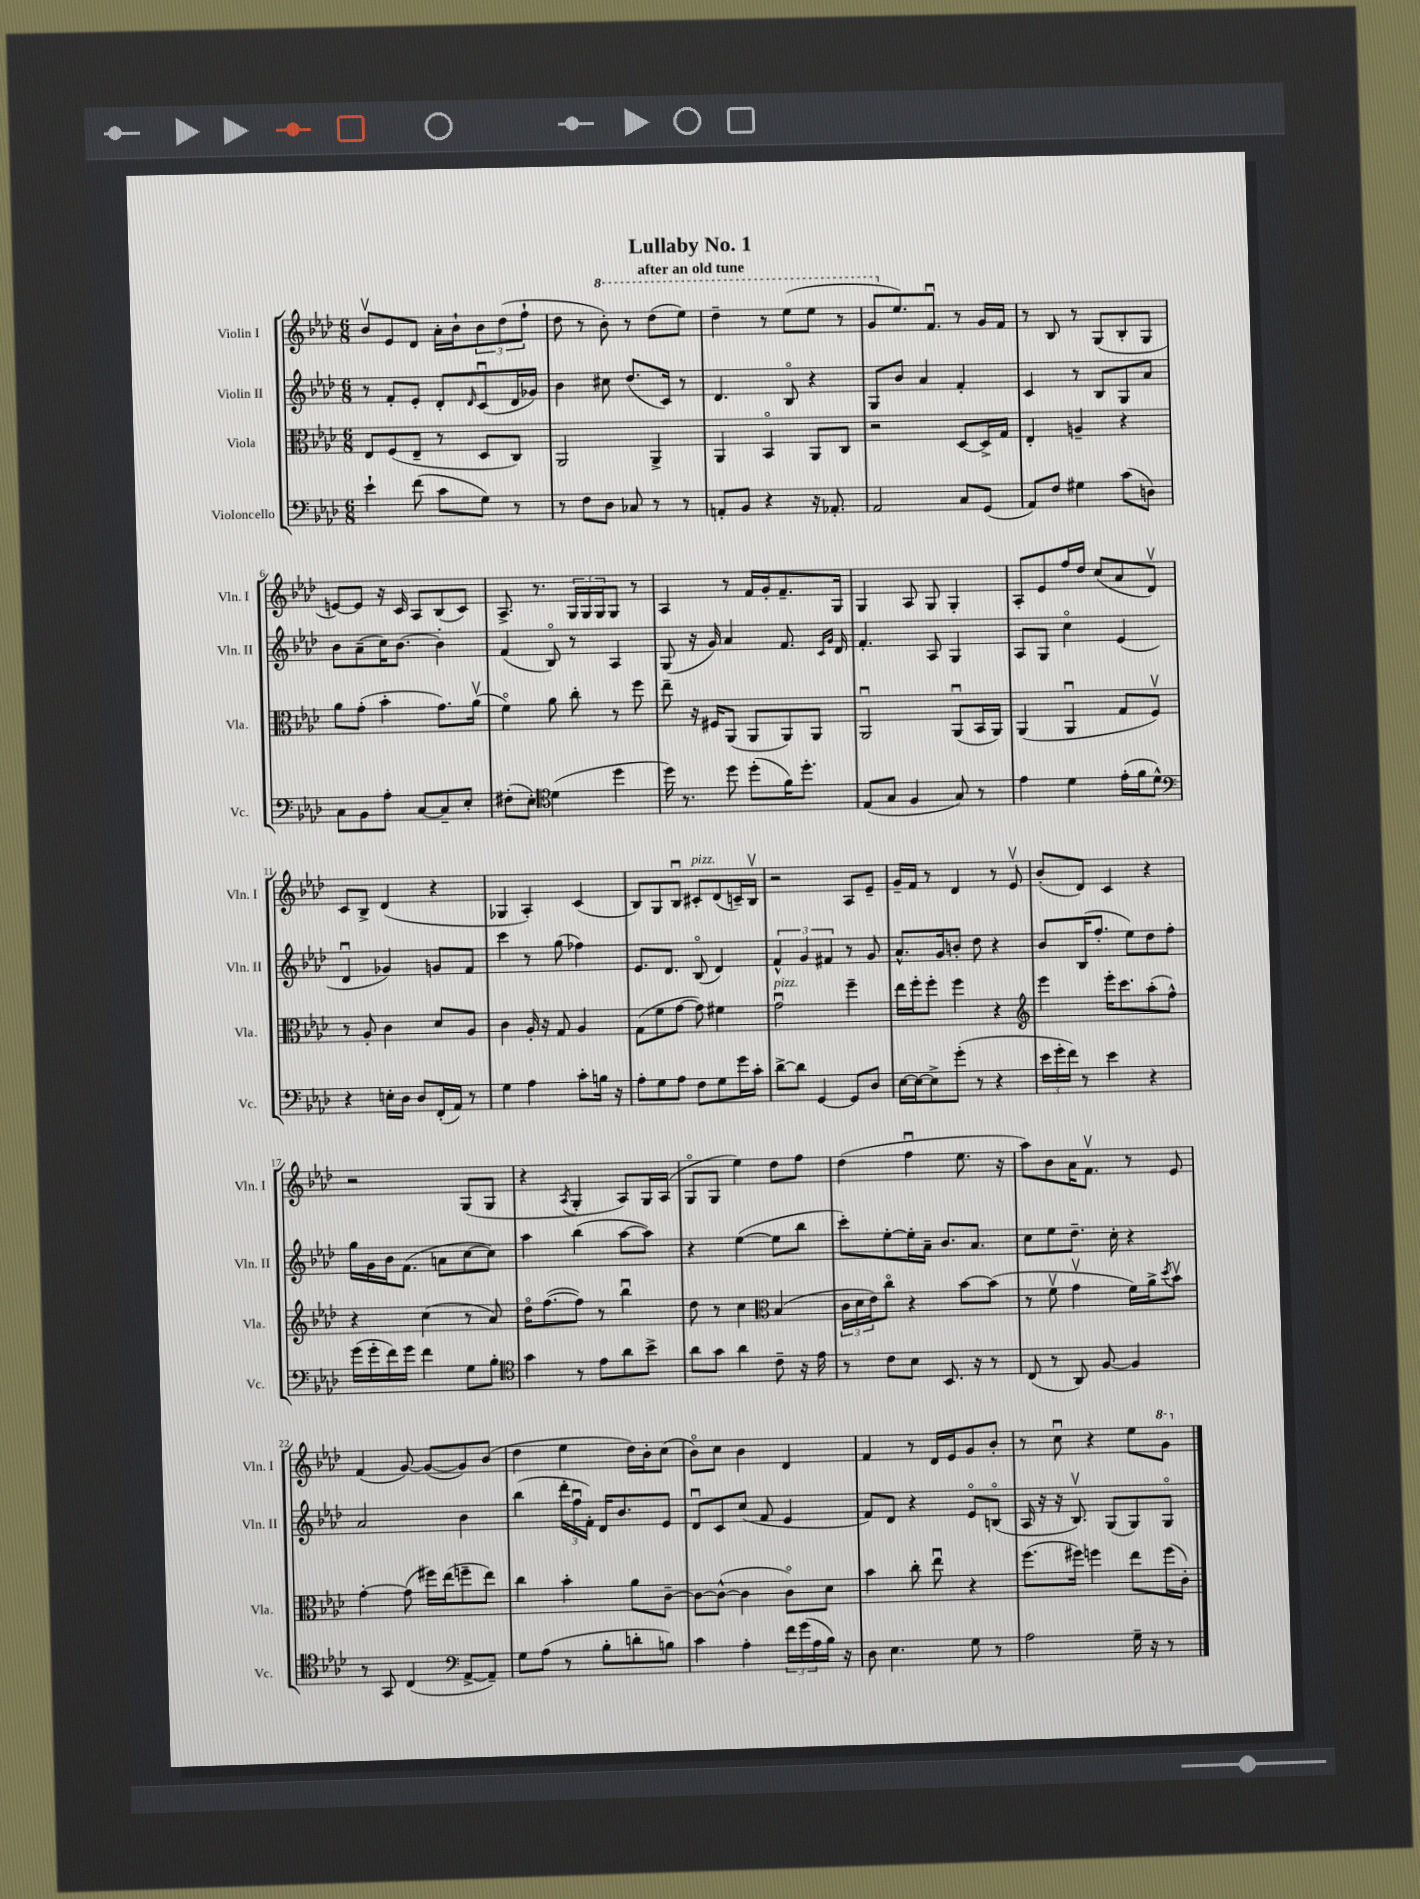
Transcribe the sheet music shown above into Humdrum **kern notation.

**kern	**kern	**kern	**kern
*part4	*part3	*part2	*part1
*staff4	*staff3	*staff2	*staff1
*I"Violoncello	*I"Viola	*I"Violin II	*I"Violin I
*I'Vc.	*I'Vla.	*I'Vln. II	*I'Vln. I
*clefF4	*clefC3	*clefG2	*clefG2
*k[b-e-a-d-]	*k[b-e-a-d-]	*k[b-e-a-d-]	*k[b-e-a-d-]
*M6/8	*M6/8	*M6/8	*M6/8
=1	=1	=1	=1
4e-`\	8E-/L	8r	8b-v/L
.	(8F/	8f'/L	8e-/
(8f\	8E-~/J	8e-'/J	8d-/J
8c\L	8r	8d-'/L	16a-'\LL
.	.	.	16b-`\J
.	.	16qqd-/	.
8G\J)	8D-/L	(8cu/	12b-\
.	.	.	(12dd-\
8r	8C/J)	16d-/L	.
.	.	.	12ff`\J
.	.	16g-X/JJ)	.
=2	=2	=2	=2
8r	2AA-/	4b-\	8dd-\
8F\L	.	.	8r
*	*	*	*8va
8D-\J	.	8cc#X\	8bb-'\)
8C-X/	.	(8.dd-/L	8r
8r	4AA-^/	.	(8ddd-\L
.	.	16c/Jk)	.
8r	.	8r	8eee-\J)
=3	=3	=3	=3
8AAn'/L	4AA-/	4.d-/	4ddd-~\
8BB-/J	.	.	.
4r	4BB-/	.	8r
.	.	8B-/	(8eee-\L
16r	8AA-/L	4r	8eee-\J
8.AA-X'/	.	.	.
.	8C/J	.	8r
=4	=4	=4	=4
2AA-/	2r	8G/L	8gg/L
*	*	*	*X8va
.	.	8b-/J	8.ee-/)
.	.	4a-/	.
.	.	.	8.fu/J
8C/L	[8D-/L	4f'/	8r
(8GG/J	16D-^/L]	.	16g/LL
.	16G/JJ	.	16f/JJ
=5	=5	=5	=5
8AA-/L)	4E-'/	4c/	8r
8F/J	.	.	8B-/
4G#X\	4An~/	8r	8r
.	.	8B-/L	(8G/L
(8c\L	4r	8G/	8B-'/
8Dn\J)	.	8a-/J	8G/J
!!LO:LB:g=z
=6	=6	=6	=6
8C\L	8a-\L	8b-\L	[8en/L)
8BB-\	(8g'\J	(8a-~\	8e/J]
8A-'\J	4b-'\	16cc\K)	16r
.	.	[8.b-\J	16c/
[8C/L	.	.	8A-/L
8C~/]	8.g\L)	4b-'\]	(8B-/
8E-'/J	.	.	8c/J)
.	(16a-v\Jk	.	.
=7	=7	=7	=7
(8F#X'\L	4f\)	(4f/	8.A-^/
8E-'\J)	.	.	.
.	.	.	8.r
*clefC4	*	*	*
(4d-\	8a-\	8B-/)	.
.	8cc'\	8r	24G/LL
.	.	.	24G/
.	.	.	24G/J
4dd-\	8r	4A-/	8G/J
.	8ff\	.	8r
=8	=8	=8	=8
16dd-\)	8ee-~\	(8G/	4A-/
8.r	.	.	.
.	16r	16r	.
.	16F#X/KL	16g/)	.
8dd-\	(8AA-/J	4a-/	8r
(8dd-'\L	8AA-/L	.	16f/LL
.	.	.	16g'/J
16f\K)	8AA-/)	8.f/	8.f~/
8.dd-'\J	.	.	.
.	8AA-/J	.	.
.	.	16qqc/LL	.
.	.	16qqg/JJ	.
.	.	16d-/	16G/Jk
=9	=9	=9	=9
(8E-/L	2AA-u/	4.f'/	4G/
8G/J	.	.	.
4F/	.	.	8A-/
.	.	8A-/	8G/
8G/)	(8AA-u/L	4G/	4G'/
8r	16BB-/L	.	.
.	16AA-/JJ)	.	.
=10	=10	=10	=10
4e-\	(4AA-/	8A-/L	8A-'/L
.	.	8G/J	8e-/
4d-\	4AA-u/	4cc\	16ff/L
.	.	.	16dd-/JJ
.	.	.	(8cc/L
(16e-'\LL	8G/L	(4e-/	8a-/
16f\J	.	.	.
8d-^^\J)	8Fv/J)	.	8d-v/J)
!!LO:LB:g=z
=11	=11	=11	=11
*clefF4	*	*	*
4r	8r	4d-u/	8c/L
.	8A-'/	.	8B-^/J
16En'\LL	4c\	4g-X/)	(4d-/
16D-\JJ	.	.	.
8D-/L	.	.	.
(16FF'/L	8d-/L	8gn/L	4r
16AA-/JJ)	.	.	.
8r	8A-/J	8f/J	.
=12	=12	=12	=12
4G\	4c\	4ccc\	4G-X/
4A-\	16A-'/	8r	4A-'/)
.	16r	.	.
.	8G/	(8gg\	.
8c'\L	4A-/	4ff-X\)	(4c/
16Bn\Jk	.	.	.
16r	.	.	.
=13	=13	=13	=13
8A-'\L	(8G\L	8.e-/L	8B-/L)
8G\	8f\	.	8G/
.	.	8.d-/J	.
8A-\J	[8g\J	.	8B-u/J
!	!	!	!LO:TX:a:i:t=pizz.
8F\L	8g\])	(8B-/	8c#X'/L
8G\	4f#X\	4d-/)	(8d-/
16g\L	.	.	16cn~/L)
16c'\JJ	.	.	16B-v/JJ
=14	=14	=14	=14
!	!LO:TX:a:i:t=pizz.	!	!
[8d-^\L	2gu\	6f^^/	2r
8d-\J]	.	.	.
.	.	6g/	.
[4GG/	.	.	.
.	.	6f#X/	.
8GG/L]	4ff~\	8r	8A-/L
8D-/J	.	8g/	8e-~/J
=15	=15	=15	=15
[16E-\LL	16ee-\LL	8.a-^^/L	16g~/LL
16E-\J_	16ff'\J	.	16f/JJ
8E-^\]	8ff'\J	.	8r
.	.	16g/k	.
(8g'\J	4ff\	8bn'/J	4d-/
8r	.	8dd-\	.
4r	4r	4r	8r
.	.	.	8e-v/
=16	=16	=16	=16
*	*clefG2	*	*
24e-\LL	4eee-\	8b-/L	(8b-'/L
24g'\	.	.	.
24f\JJ)	.	.	.
8r	.	(16B-/K	8d-/J)
.	.	8.ff'/J	.
4e-\	16eee-'\KL	.	4c/
.	8.ccc\	.	.
.	.	8ee-\L)	.
4r	(8aa-'\	8dd-\	4r
.	8ff^^\J)	8ff'\J	.
!!LO:LB:g=z
=17	=17	=17	=17
(16g\LL	4r	16gg\LL	2r
16g'\	.	16g\	.
16f\)	.	16b-\J	.
16g\JJ	.	(8.f\J	.
4f\	(4cc\	.	.
.	.	8an\L	.
8G\L	8r	[8cc\	(8G/L
8B-'\J	8a-/)	8cc\J])	8G/J
=18	=18	=18	=18
*clefC4	*	*	*
4g\	16dd-\KL	4aa-\	4r
.	([8.ff\	.	.
.	.	.	8qA-/
8r	8ff\J])	(4bb-\	4G'/
8e-\L	8r	.	.
8a-\	4bb-u\	[8aa-\L	8A-/L)
8b-^\J	.	8aa-\J])	16G/L
.	.	.	(16A-/JJ
=19	=19	=19	=19
8a-\L	8dd-\	4r	8G/L
8g\J	8r	.	8G/J
4a-\	4cc\	([4ee-\	4ee-\)
*	*clefC3	*	*
8c~\	(4B-/	8ee-\L]	8dd-\L
16r	.	8bb-\J	8ff\J
16e-\	.	.	.
=20	=20	=20	=20
8r	24c\LL	8ccc'\L)	(4dd-\
.	24d-\	.	.
.	24e-\J)	.	.
8c\L	8cc\J	[8ee-'\	.
8B-\J	4r	16ee-'\L]	4ffu\
.	.	16a-~\JJ	.
8.BB-/	.	8.b-/L	.
.	[8b-\L	.	8.ee-\
16r	.	8.a-/J	.
8r	(8b-\J]	.	.
.	.	.	16r
=21	=21	=21	=21
(8C/	8r	8cc\L	8aa-\L)
8r	8fv\	8ee-\	8b-\
8AA-/)	4gv\	8.dd-~\J	16a-\K
.	.	.	8.fv\J
[8F/	.	.	.
.	.	16cc'\	.
4F/]	16f\LL)	4r	8r
.	16a-^\J	.	.
.	8qdd-/	.	.
.	8b-v\J	.	8e-/
!!LO:LB:g=z
=22	=22	=22	=22
8r	[4g'\	2a-/	(4f/
8GG/	.	.	.
(4C/	(8g\]	.	[8g/)
.	16ff#X\LL)	.	(8g/L_
.	(16ee-\J	.	.
*clefF4	*	*	*
[8AA-^/L	8ffn~\	4b-\	8g/])
8AA-~/J])	8ee-\J)	.	(8b-/J
=23	=23	=23	=23
8G\L	4cc\	(4bb-\	4dd-\
(8A-\J	.	.	.
8r	4b-'\	24ddd-'\LL	4ee-\
.	.	24ffu\	.
.	.	24f'\JJ)	.
8B-'\L	.	16d-/KL	.
.	.	8.b-/	.
8dn'\	8a-\L	.	16dd-\LL)
.	.	.	16b-'\J
8Bn\J)	[8c~\J	8e-/J	(8cc\J
=24	=24	=24	=24
4c\	8c\L_	8d-u/L	8b-\L)
.	(8c^^\J_	8c/	8cc\J
4A-'\	4c\]	(8cc/J	4b-\
.	.	8f/	.
24f\LL	8c\L)	4e-/	4d-/
(24g\	.	.	.
24A-\	.	.	.
16B-\JJ)	8d-\J	.	.
16r	.	.	.
=25	=25	=25	=25
8D-\	4b-\	8f/L)	4f/
4.E-\	.	8d-/J	.
.	8cc'\	4r	8r
.	8ee-u\	.	16d-/LL
.	.	.	16e-/J
8G\	4r	8e-/L	8g/
8r	.	(8Bn/J	8b-'/J
=26	=26	=26	=26
2A-\	(8.ff\L	16A-/	8r
.	.	16r	.
.	.	16r	8ccu\
.	16ff#X\Jk)	8.B-v/)	.
.	4ffn\	.	4r
.	.	(8G/L	.
16G~\	8ee-\L	8G/)	8ee-\L
16r	.	.	.
*	*	*	*8va
8r	(16ff\L	8G/J	8gg\J
.	16c'\JJ)	.	.
*	*	*	*X8va
==	==	==	==
*-	*-	*-	*-
